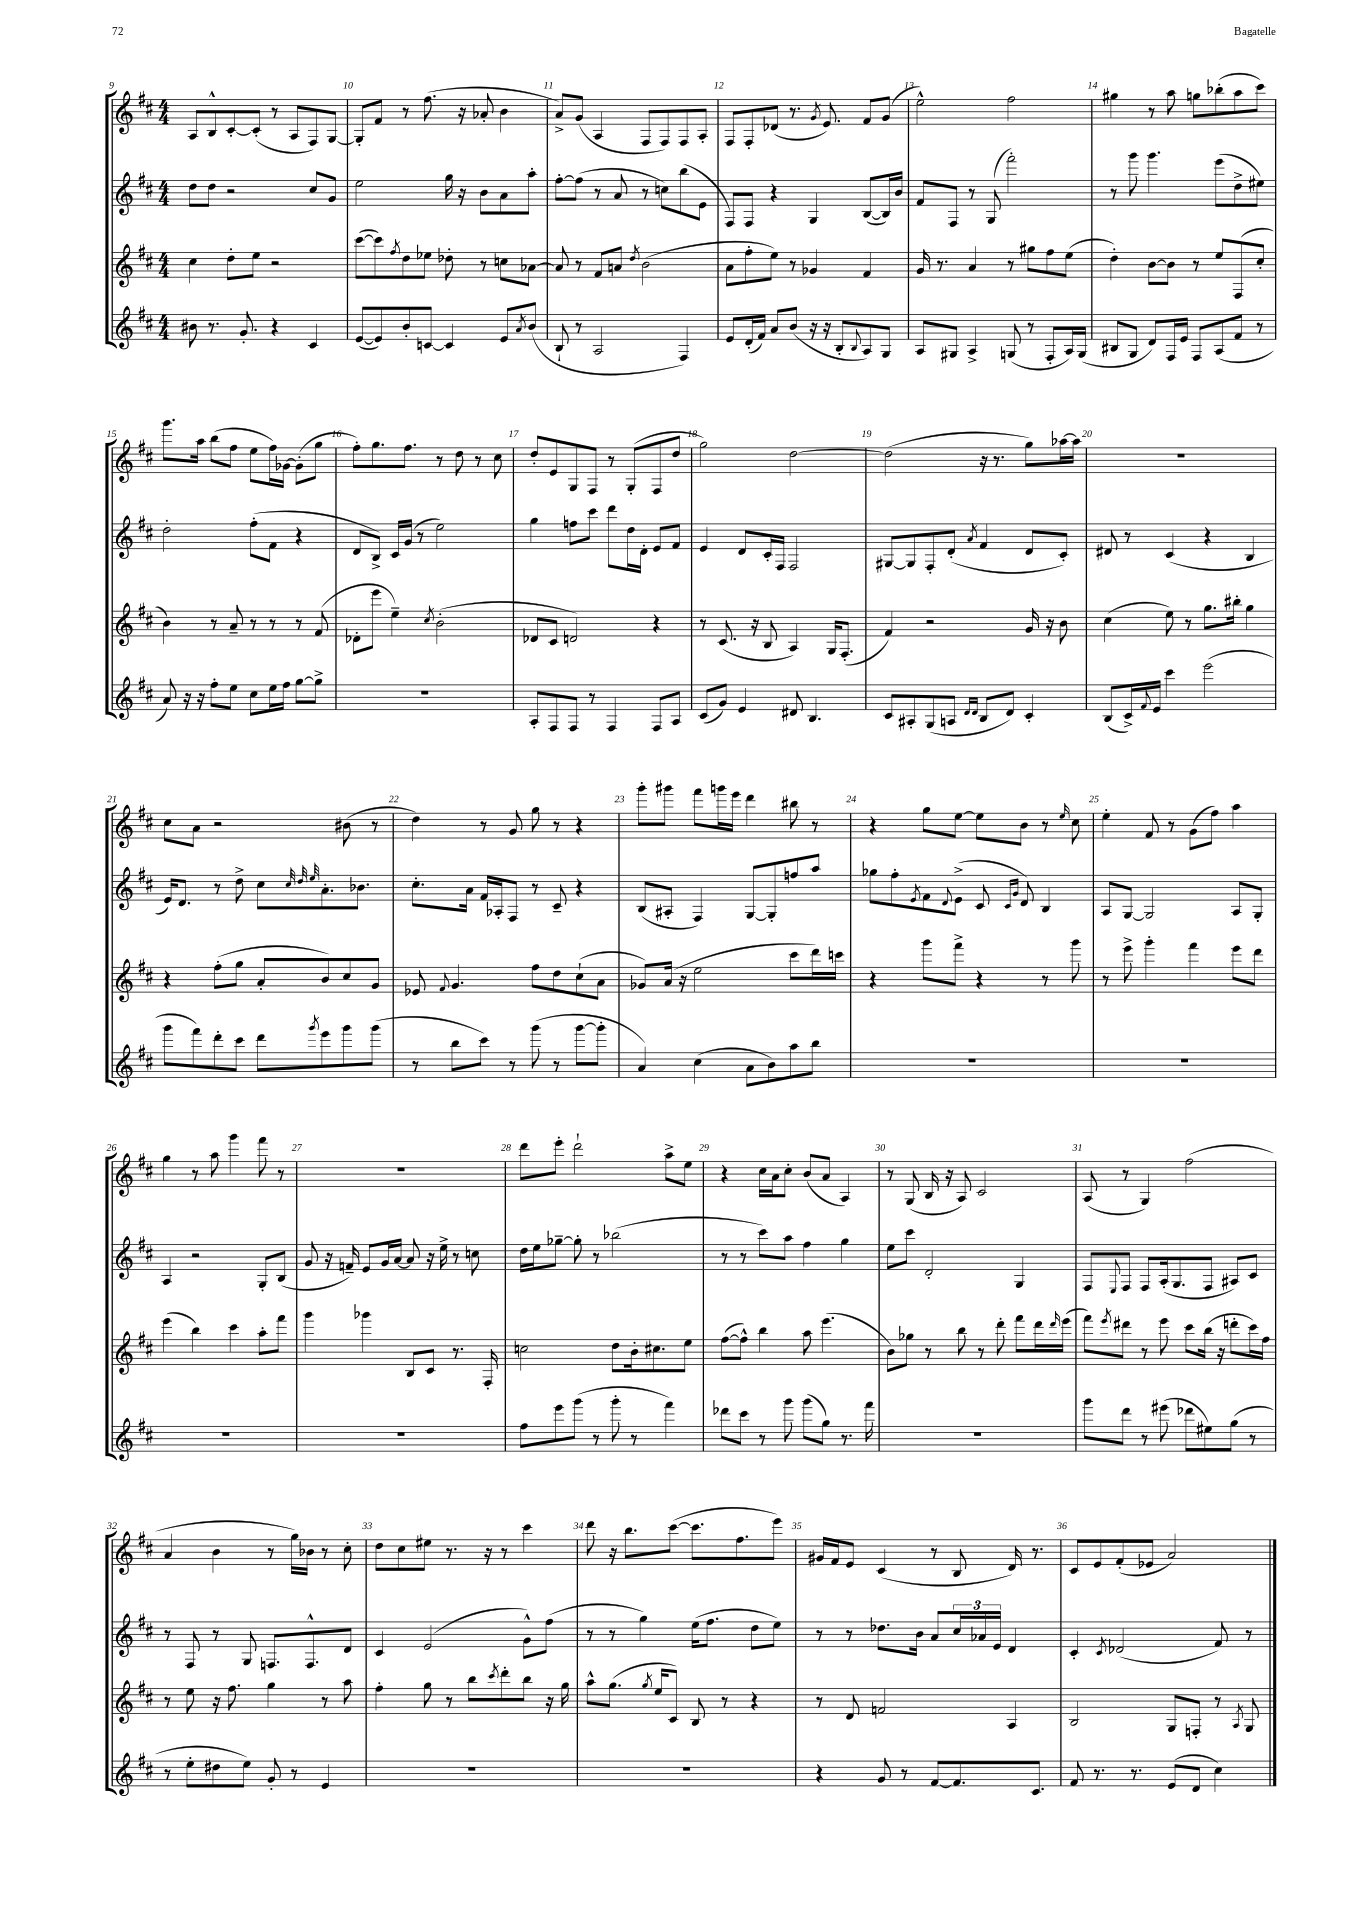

**kern	**kern	**kern	**kern
*part4	*part3	*part2	*part1
*staff4	*staff3	*staff2	*staff1
*clefG2	*clefG2	*clefG2	*clefG2
*k[f#c#]	*k[f#c#]	*k[f#c#]	*k[f#c#]
*M4/4	*M4/4	*M4/4	*M4/4
=9	=9	=9	=9
8b#X\	4cc#\	8dd\L	8A/L
8.r	.	8dd\J	8B^^/
.	8dd'\L	2r	[8c#'/
8.g'/	.	.	.
.	8ee\J	.	(8c#'/J]
4r	2r	.	8r
.	.	.	8A/L
4c#/	.	8cc#/L	8F#/)
.	.	8g/J	[8G/J
=10	=10	=10	=10
([8e/L	([8ccc#\L	2ee\	8G'/L]
8e/])	8ccc#\])	.	8f#/J
.	8qff#/	.	.
8b'/	8dd\	.	8r
[8cn/J	8ee-X\J	.	(8.ff#\
4c/]	8dd-X'\	16gg\	.
.	.	16r	16r
.	8r	8b\L	8a-X'/
8e/L	8ccn\L	8a\	4b\
8qa/	.	.	.
(8b/J	[8a-X\J	8aa'\J	.
=11	=11	=11	=11
8B`/	8a-/]	[8ff#'\L	8a^/L)
8r	8r	(8ff#\J]	(8g/J
2A/	8f#/L	8r	4A/
.	8an/J	8a/	.
.	8qdd/	.	.
.	(2b\	8r	8F#/L
.	.	8ccn\L)	8F#/)
4F#/)	.	(8bb\	8F#/
.	.	8e\J	8A'/J
=12	=12	=12	=12
8e/L	8a\L	8F#/L)	8F#/L
(16d'/L	8ff#'\	8F#/J	8F#'/
16f#/JJ)	.	.	.
8a/L	8ee\J)	4r	(8d-X/J
(8b/J	8r	.	8.r
16r	4g-X/	4G/	.
.	.	.	8qg/
16r	.	.	8.e/)
8B'/L	.	.	.
8qqB/	.	.	.
8A/)	4f#/	([8B/L	8f#/L
8G/J	.	16B/L])	(8g/J
.	.	16b/JJ	.
=13	=13	=13	=13
8A/L	16g/	8f#/L	2ee^^\)
.	8.r	.	.
8G#X/J	.	8F#/J	.
4A^/	4a/	8r	.
.	.	(8G/	.
(8Gn/	8r	2fff#'\)	2ff#\
8r	8gg#X\L	.	.
8F#'/L	8ff#\	.	.
16A/L)	(8ee\J	.	.
(16G/JJ	.	.	.
=14	=14	=14	=14
8B#X/L	4dd'\)	8r	4gg#X\
8G/J	.	8ggg\	.
8d/L)	[8b\L	4.ggg\	8r
16F#/L	8b\J]	.	8aa\
16e/JJ	.	.	.
8F#/L	8r	.	8ggn\L
(8A/	8ee/L	(8eee\L	(8bb-X'\
8f#/J	(8F#/	8dd^\	8aa\
8r	8cc#'/J	8ee#X\J)	8ccc#\J)
!!LO:LB:g=z
=15	=15	=15	=15
8a/)	4b\)	2dd'\	8.ggg\L
16r	.	.	.
16r	.	.	16aa\Jk
8ff#'\L	8r	.	(8bb\L
8ee\J	8a~/	.	8ff#\J
8cc#\L	8r	(8ff#'\L	8ee\L
16ee\L	8r	8f#\J	16ff#\L)
16ff#\JJ	.	.	[16g-X\JJ
[8gg\L	8r	4r	(8g-'\L]
8gg^\J]	(8f#/	.	8gg\J
=16	=16	=16	=16
1r	8d-X'\L	8d/L	8ff#'\L)
.	8eee\J	8B^/J)	8.gg\
.	4ee~\)	16c#/LL	.
.	.	(16g/JJ	8.ff#\J
.	.	8r	.
.	8qcc#/	.	.
.	(2b'\	2ee\)	8r
.	.	.	8dd\
.	.	.	8r
.	.	.	8cc#\
=17	=17	=17	=17
8A'/L	8d-X/L	4gg\	8dd'/L
8F#/	8c#/J	.	8e/
8F#/J	2dn/)	8ffn\L	8G/
8r	.	8ccc#\J	8F#/J
4F#/	.	8ddd\L	8r
.	.	16dd\L	(8G'/L
.	.	16d'\JJ	.
8F#/L	4r	8e/L	8F#/
8A/J	.	8f#/J	8dd/J
=18	=18	=18	=18
(8c#/L	8r	4e/	2gg\)
8g/J)	(8.c#/	.	.
4e/	.	8d/L	.
.	16r	.	.
.	8B/	16c#'/L	.
.	.	16F#/JJ	.
8d#X/	4A/)	2F#/	[2dd\
4.B/	.	.	.
.	16G/KL	.	.
.	(8.F#'/J	.	.
=19	=19	=19	=19
8c#/L	4f#/)	[8G#X/L	(2dd\]
8A#X'/	.	8G#/]	.
(8G/	2r	8F#'/	.
8An/J	.	(8d'/J	.
16qqd/LL	.	.	.
16qqd/JJ	.	8qa/	.
8B/L	.	4f#/	16r
.	.	.	8.r
8d/J)	.	.	.
4c#'/	16g/	8d/L	8gg\L)
.	16r	.	.
.	8b\	8c#'/J)	[16aa-X\L
.	.	.	16aa-\JJ]
=20	=20	=20	=20
(8B/L	(4cc#\	8d#X/	1r
16c#^/L)	.	8r	.
8qqf#/	.	.	.
16e/JJ	.	.	.
4ccc#\	8ee\)	(4c#/	.
.	8r	.	.
(2eee\	8.gg\L	4r	.
.	16bb#X'\Jk	.	.
.	4gg\	4B/	.
!!LO:LB:g=z
=21	=21	=21	=21
8ggg\L	4r	16e/KL)	8cc#\L
.	.	8.d/J	.
8fff#\)	.	.	8a\J
8ddd'\	(8ff#'\L	8r	2r
8ccc#\J	8gg\J	8dd^\	.
8ddd\L	8a'/L	8cc#\L	.
.	.	32qqcc#/	.
.	.	32qqdd/	.
8qggg/	.	32qqee/	.
8eee\	8b/)	8.a'\	.
8ggg\	8cc#/	.	(8b#X\
.	.	8.b-X\J	.
(8ggg\J	8g/J	.	8r
=22	=22	=22	=22
8r	8e-X/	8.cc#'\L	4dd\)
.	8qqf#/	.	.
8bb\L	4.g/	.	.
.	.	16a\Jk	.
8ccc#\J)	.	16f#/LL	8r
.	.	16A-X'/J	.
8r	.	8F#/J	8g/
(8ggg\	8ff#\L	8r	8gg\
8r	8dd\	8c#~/	8r
[8ggg\L	(8cc#`\	4r	4r
8ggg'\J]	8a\J	.	.
=23	=23	=23	=23
4a/)	8g-X/L)	(8B/L	8ggg'\L
.	(16a/Jk	8A#X'/J	8ggg#X\J
.	16r	.	.
(4cc#\	2ee\	4F#/)	8fff#\L
.	.	.	16gggn\L
.	.	.	16eee\JJ
8a\L	.	[8G/L	4ddd\
8b\)	.	8G'/]	.
8aa\	8ccc#\L	8ffn/	8bb#X\
8bb\J	16ddd\L)	8aa/J	8r
.	16cccn\JJ	.	.
=24	=24	=24	=24
1r	4r	8gg-X\L	4r
.	.	8ff#'\	.
.	.	8qe/	.
.	8ggg\L	8f#\	8gg\L
.	.	8qqd/	.
.	8fff#^\J	(8e^\J	[8ee\J
.	4r	8c#/	8ee\L]
.	.	16qqc#/LL	.
.	.	16qqg/JJ	.
.	.	8d/)	8b\J
.	8r	4B/	8r
.	.	.	16qqee/
.	8ggg\	.	8cc#\
=25	=25	=25	=25
1r	8r	8A/L	4ee'\
.	8eee^\	[8G/J	.
.	4ggg'\	2G/]	8f#/
.	.	.	8r
.	4fff#\	.	(8g\L
.	.	.	8ff#\J)
.	8eee\L	8A/L	4aa\
.	8ddd\J	8G'/J	.
!!LO:LB:g=z
=26	=26	=26	=26
1r	(4eee\	4A/	4gg\
.	4bb\)	2r	8r
.	.	.	8aa\
.	4ccc#\	.	4ggg\
.	8aa'\L	8G'/L	8fff#\
.	8fff#\J	(8B/J	8r
=27	=27	=27	=27
1r	4ggg\	8g/	1r
.	.	16r	.
.	.	16fn~/)	.
.	4ggg-X\	8e/L	.
.	.	16g/L	.
.	.	[16a/JJ	.
.	8B/L	8a/]	.
.	8c#/J	16r	.
.	.	16ee^\	.
.	8.r	8r	.
.	.	8ccn\	.
.	16F#'/	.	.
=28	=28	=28	=28
8ff#\L	2ccn\	16dd\LL	8ddd\L
.	.	16ee\J	.
8eee\	.	[8gg-X~\J	8eee'\J
(8ggg\J	.	8gg-'\]	2ddd`\
8r	.	8r	.
8ggg'\	8dd\L	(2bb-X\	.
8r	16b'\k	.	.
.	8.cc#X\	.	.
4fff#\)	.	.	8aa^\L
.	8ee\J	.	8ee\J
=29	=29	=29	=29
8ddd-X\L	([8ff#\L	8r	4r
8ccc#\J	8ff#^^\J])	8r	.
8r	4bb\	8ccc#\L)	16cc#\LL
.	.	.	16a\J
8ggg\	.	8aa\J	8cc#'\J
(8ggg\L	8aa\	4ff#\	(8b/L
8gg\J)	(4.eee\	.	8a/J
8.r	.	4gg\	4A/)
16fff#\	.	.	.
=30	=30	=30	=30
1r	8b\L)	8ee\L	8r
.	8gg-X\J	8ccc#\J	(8G/
.	8r	2d'/	16B/
.	.	.	16r
.	8bb\	.	8A/)
.	8r	.	2c#/
.	8ddd'\	.	.
.	8fff#\L	4G/	.
.	16ddd\L	.	.
.	16qqddd/	.	.
.	(16eee\JJ	.	.
=31	=31	=31	=31
8ggg\L	8fff#\L)	8F#/L	(8A/
.	8qeee/	8qqE/	.
8ddd\J	8ddd#X\J	8F#/J	8r
8r	8r	8F#/L	4G/)
(8eee#X\	8eee\	(16A'/k	.
.	.	8.G/	.
8ddd-X\L	8ccc#\L	.	(2ff#\
8ee#X\)	(16bb\Jk	8F#/J	.
.	16r	.	.
(8gg\J	8dddn'\L	8A#X/L)	.
8r	16ccc#\L)	8c#/J	.
.	16ff#\JJ	.	.
!!LO:LB:g=z
=32	=32	=32	=32
8r	8r	8r	4a/
8ee'\L	8ee\	8F#/	.
8dd#X\	16r	8r	4b\
.	8.ff#\	.	.
8ee\J)	.	8G/	.
8g'/	4gg\	8.Fn/L	8r
8r	.	.	16gg\LL)
.	.	8.F^^/	16b-X\JJ
4e/	8r	.	8r
.	8aa\	8d/J	8cc#'\
=33	=33	=33	=33
1r	4ff#'\	4c#/	8dd\L
.	.	.	8cc#\
.	8gg\	(2e/	8ee#X\J
.	8r	.	8.r
.	8bb\L	.	.
.	.	.	16r
.	8qccc#/	.	.
.	8ddd'\	.	8r
.	8bb\J	8g^^\L)	4ccc#\
.	16r	(8ff#\J	.
.	16gg\	.	.
=34	=34	=34	=34
1r	8aa^^\L	8r	8ddd\
.	(8.gg\J	8r	16r
.	.	.	8.bb\L
.	.	4gg\)	.
.	8qgg/	.	.
.	16ee/KL	.	.
.	8c#/J)	.	([8ccc#\J
.	8B/	(16ee\KL	8.ccc#\L]
.	.	8.ff#\J	.
.	8r	.	.
.	.	.	8.ff#\
.	4r	8dd\L	.
.	.	8ee\J)	8eee\J)
=35	=35	=35	=35
4r	8r	8r	16g#X/LL
.	.	.	16f#/J
.	8d/	8r	8e/J
8g/	2fn/	8.dd-X\L	(4c#/
8r	.	.	.
.	.	16b\Jk	.
[8f#/L	.	8a/L	8r
8.f#/]	.	24cc#/L	8B/
.	.	24a-X/	.
.	.	24e/JJ	.
.	4A/	4d/	16d/)
8.c#/J	.	.	8.r
=36	=36	=36	=36
8f#/	2B/	4c#'/	8c#/L
8.r	.	.	8e/
.	.	8qc#/	.
.	.	(2d-X/	(8f#'/
8.r	.	.	.
.	.	.	8e-X/J
(8e/L	8G/L	.	2a/)
8d/J	8Fn'/J	.	.
4cc#\)	8r	8f#/)	.
.	8qA/	.	.
.	8G/	8r	.
==	==	==	==
*-	*-	*-	*-
